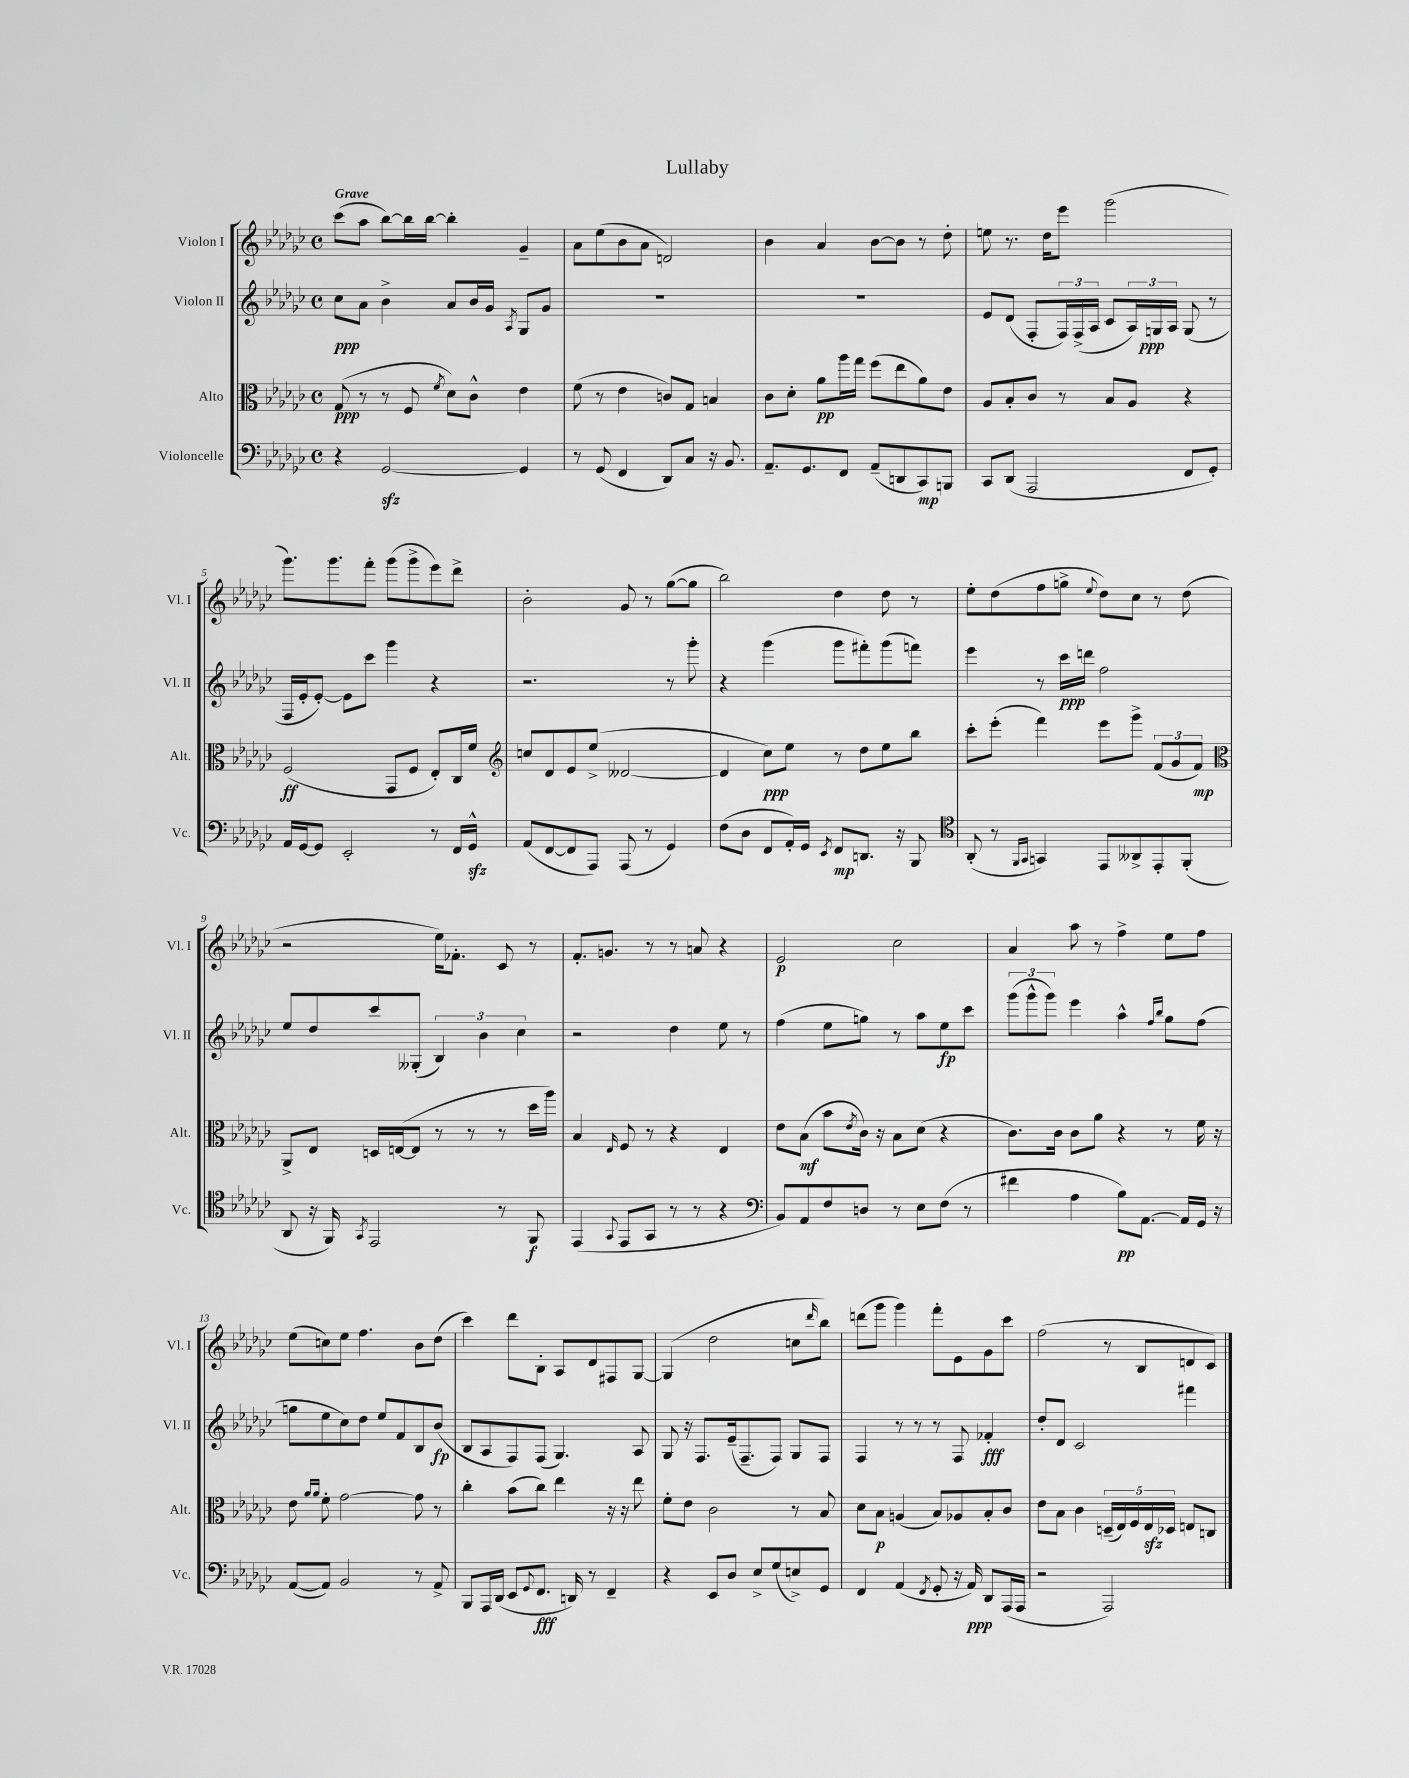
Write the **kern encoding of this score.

**kern	**kern	**kern	**kern
*staff4	*staff3	*staff2	*staff1
*clefF4	*clefC3	*clefG2	*clefG2
*k[b-e-a-d-g-c-]	*k[b-e-a-d-g-c-]	*k[b-e-a-d-g-c-]	*k[b-e-a-d-g-c-]
*M4/4	*M4/4	*M4/4	*M4/4
*met(c)	*met(c)	*met(c)	*met(c)
4r	(8G-	8cc-	(8ccc-
.	8r	8a-	8aa-
[2GG-	8r	4b-^	[8bb-)
.	8F	.	16bb-]
.	.	.	[16bb-
.	8qf	.	.
.	8d-)	8a-	4bb-']
.	8c-^^	16b-	.
.	.	16g-	.
.	.	8qA-	.
4GG-]	4e-	8G-	4g-~
.	.	8g-	.
=	=	=	=
8r	(8f	1r	8a-
(8GG-	8r	.	(8ee-
4FF	4e-	.	8b-
.	.	.	8a-
8DD-)	8c)	.	2d)
8C-	8G-	.	.
16r	4B	.	.
8.BB-	.	.	.
=	=	=	=
8.AA-~	8c-	1r	4b-
.	8d-'	.	.
8.GG-	.	.	.
.	8a-	.	4a-
8FF	16aa-	.	.
.	16gg-	.	.
(8AA-~	(8ff	.	[8b-
8DD	8ee-	.	8b-]
8CC-)	8a-)	.	8r
8BBB	8e-	.	8dd-'
=	=	=	=
8CC-	8A-	8e-	8ee
(8DD-	8B-'	(8d-	8.r
2AAA-	8c-	8F'	.
.	.	.	16dd-
.	8r	24F)	8eee-
.	.	(24F^	.
.	.	24A-	.
.	8B-	8c-	(2ggg-
.	8A-	24A-)	.
.	.	24G	.
.	.	24A-	.
8FF	4r	(8G	.
8GG-')	.	8r	.
=	=	=	=
16AA-	(2F	16F	8.ggg-)
[16GG-	.	16e-'	.
8GG-]	.	[8e-')	.
.	.	.	8.ggg-
2EE-'	.	8e-]	.
.	.	8ccc-	8fff'
.	8GG-	4ggg-	(8ggg-
.	8F	.	8ggg-^
8r	8E-')	4r	8eee-)
16FF	16C-	.	8ddd-^
16GG-^^	16f	.	.
=	=	=	=
*	*clefG2	*	*
(8AA-	8cc	2.r	2b-'
[8FF	8d-	.	.
8FF]	8e-	.	.
8AAA-)	(8ee-^	.	.
(8AAA-	[2d--	.	8g-
8r	.	.	8r
4GG-)	.	8r	([8gg-
.	.	8ggg-'	8gg-]
=	=	=	=
(8F	4d--]	4r	2bb-)
8D-	.	.	.
8FF	8cc-)	(4ggg-	.
16AA-')	8ee-	.	.
16GG-	.	.	.
8qEE-	.	.	.
8FF	8r	8ggg-	4dd-
8.DD	8dd-	8fff#')	.
.	8ee-	(8ggg-	8dd-
16r	.	.	.
8BBB-	8bb-	8fff)	8r
=	=	=	=
*clefC4	*	*	*
(8AA-'	8ccc-'	4eee-	8ee-'
8r	(8eee-'	.	(8dd-
16qqFF	.	.	.
16qqGG-	.	.	.
4GG)	4fff)	8r	8ff
.	.	16ccc-	8gg^
.	.	16ddd	.
.	.	.	8qqee-
8EE-	8eee-	2ff	8dd-)
8AA--^	8ggg-^	.	8cc-
8EE-'	(12f	.	8r
.	12g-	.	.
(8FF'	.	.	(8dd-
.	12f)	.	.
=	=	=	=
*	*clefC3	*	*
8AA-	8AA-^	8ee-	2r
16r	8E-	8dd-	.
16FF)	.	.	.
8qGG-	.	.	.
2EE-	16D	8ccc-	.
.	([16E	.	.
.	8E]	(8G--'	.
.	8r	6B-)	16ee-)
.	.	.	8.f-'
.	8r	.	.
.	.	6b-	.
8r	8r	.	8c-
.	.	6cc-	.
8FF	16dd-	.	8r
.	16aa-)	.	.
=	=	=	=
(4EE-	4B-	2r	8.f'
.	.	.	8.g
8qqGG-	16qqE-	.	.
8EE-	8F	.	.
8GG-	8r	.	8r
8r	4r	4dd-	8r
8r	.	.	8a
4r	4E-	8ee-	4r
.	.	8r	.
=	=	=	=
*clefF4	*	*	*
8BB-)	8e-	(4ff	2e-
8AA-	(8B-	.	.
8F	8b-	8ee-	.
.	8qe-	.	.
8D	16c-)	8gg)	.
.	16r	.	.
8r	8B-	8r	2cc-
8E-	(8d-	8aa-	.
(8F	4r	8ee-	.
8r	.	8ccc-	.
=	=	=	=
4f#	8.c-)	(12ggg-	4a-
.	.	12ggg-^^	.
.	.	12ggg-)	.
.	16c-	.	.
4A-	8c-	4eee-	8aa-
.	8a-	.	8r
8B-)	4r	4aa-^^	4ff^
[8.AA-	.	.	.
.	.	16qqff	.
.	.	16qqbb-	.
.	8r	8gg-	8ee-
16AA-]	.	.	.
16GG-	16f	(8ff	8ff
16r	16r	.	.
=	=	=	=
([8AA-	8e-	8gg	(8ee-
.	16qqa-	.	.
.	16qqa-	.	.
8AA-])	8f'	8ee-	8cc)
2BB-	[2g-	8cc-)	8ee-
.	.	8dd-	4.ff
.	.	8ee-	.
.	.	8f	.
8r	8g-]	8B-	8b-
8AA-^	8r	(8b-	(8dd-
=	=	=	=
8BBB-	4cc-'	8B-	4ccc-)
16AAA-	.	8A-	.
(16DD-	.	.	.
8EE-	(8b-	8F)	8ddd-
8qqGG-	.	.	.
8.FF	8cc-)	(8F	8B-'
.	4ee-	4.G-)	8A-
16DD)	.	.	.
8r	.	.	8d-
4FF~	16r	.	8F#
.	16r	.	.
.	8ee-	8A-	[8G-
=	=	=	=
4r	8f'	8G-	(4G-]
.	8e-	16r	.
.	.	8.F	.
8EE-	2c-	.	2dd-
8D-	.	(16e-~	.
.	.	8.F~	.
8E-^	.	.	.
(8G-	.	8F)	.
8E^)	8r	8G-	8cc
.	.	.	16qqddd-
8GG-	8B-	8F	8bb-)
=	=	=	=
4FF	8d-	4F	(8ddd
.	8B-	.	8ggg-
(4AA-	(4A	8r	4ggg-)
.	.	8r	.
8qFF	.	.	.
8GG-'	8B-)	8r	8fff'
16r	8A-	8F	8e-
16AA-)	.	.	.
8DD-	8B-'	4f-'	8g-
(16AAA-	8c-	.	8ccc-
16AAA-	.	.	.
=	=	=	=
2r	8e-	8dd-'	(2ff
.	8B-	8d-	.
.	4c-	2c-	.
2AAA-)	(20D~	.	8r
.	20E-)	.	.
.	20F	.	.
.	.	.	8B-
.	20E-	.	.
.	20D-	.	.
.	8E	4fff#	8d
.	8C	.	8c-)
==	==	==	==
*-	*-	*-	*-
